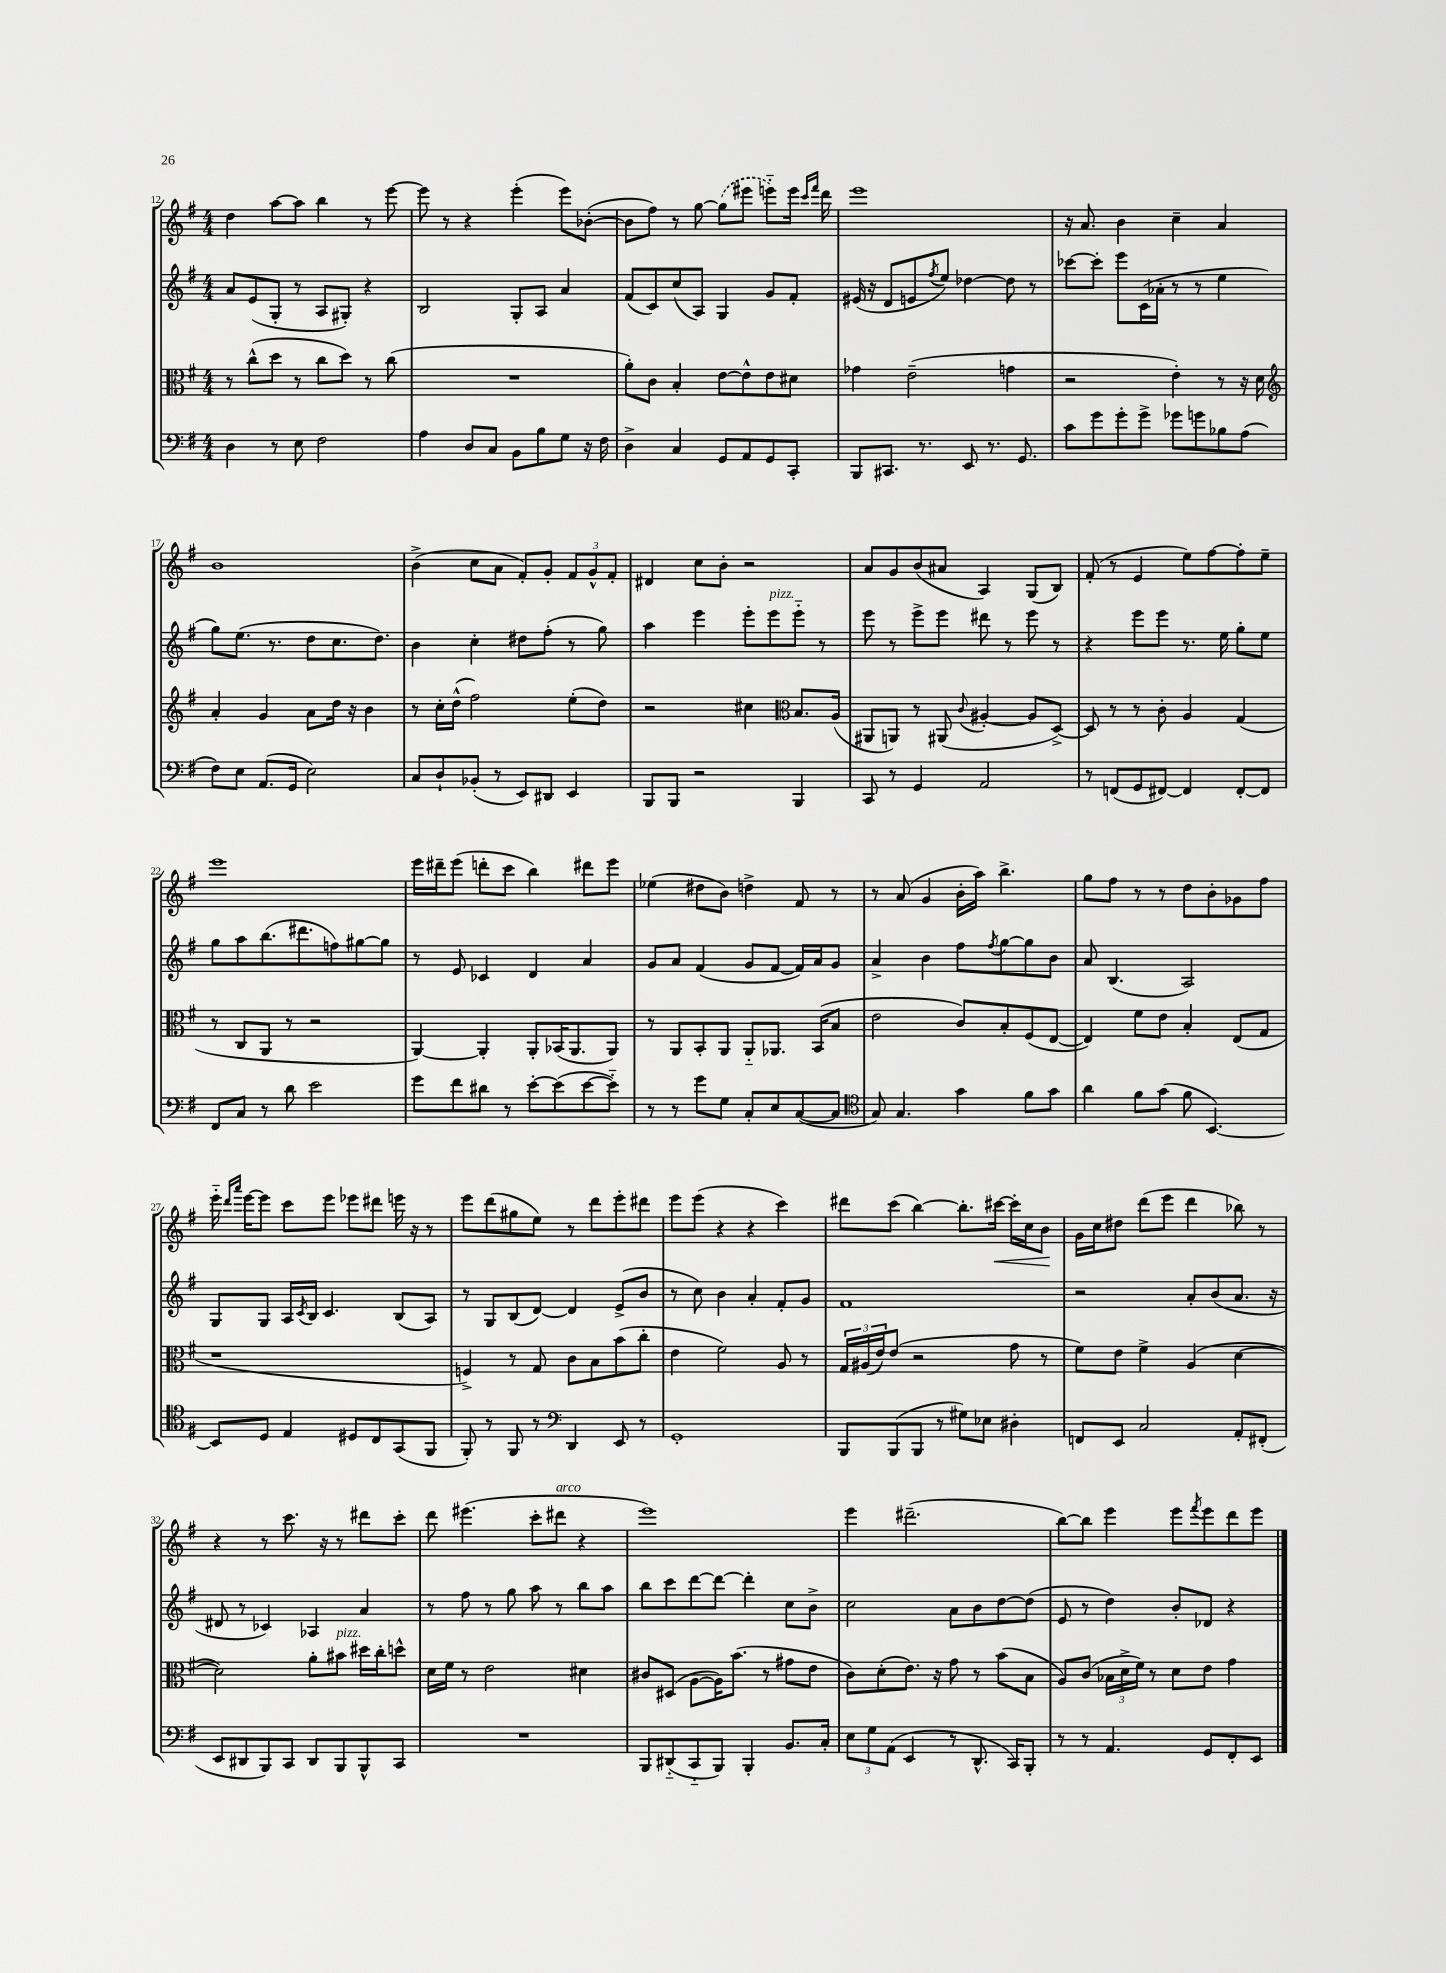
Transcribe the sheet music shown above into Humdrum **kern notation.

**kern	**kern	**kern	**kern
*staff4	*staff3	*staff2	*staff1
*clefF4	*clefC3	*clefG2	*clefG2
*k[f#]	*k[f#]	*k[f#]	*k[f#]
*M4/4	*M4/4	*M4/4	*M4/4
4D\	8r	8a/L	4dd\
.	(8cc^^\L	(8e/	.
8r	8dd\J	8G'/J	[8aa\L
8E\	8r	8r	8aa\]J
2F#\	8cc\L	8A/L	4bb\
.	8dd\J)	8G#'/J)	.
.	8r	4r	8r
.	(8cc\	.	[8eee\
=	=	=	=
4A\	1r	2B/	8eee\]
.	.	.	8r
8D/L	.	.	4r
8C/J	.	.	.
8BB\L	.	8G'/L	(4eee'\
8B\	.	8A/J	.
8G\J	.	4a/	8eee\L)
16r	.	.	([8b-'\J
16F#\	.	.	.
=	=	=	=
4D^\	8a'\L)	(8f#/L	8b-\]L
.	8c\J	8c/)	8ff#\J)
4C/	4B'/	(8cc/	8r
.	.	8A/J)	[8gg\
8GG/L	[8e\L	4G/	(8gg\]L
8AA/	8e^^\]	.	8eee#\J
8GG/	8e\	8g/L	8eee'~\L)
8CC'/J	8d#\J	8f#'/J	16eee\Jk
.	.	.	16qqccc/LL
.	.	.	16qqfff#/JJ
.	.	.	16ddd\
=	=	=	=
8BBB/L	4g-\	(16e#/	1eee
.	.	16r	.
8.CC#/J	.	8d/L	.
.	(2e~\	8e/	.
8.r	.	.	.
.	.	8qff#/	.
.	.	8ee/J)	.
8EE/	.	[4dd-\	.
8.r	.	.	.
.	4g\	8dd-\]	.
8.GG/	.	.	.
.	.	8r	.
=	=	=	=
8c\L	2r	[8ccc-\L	16r
.	.	.	8.a/
8g\	.	8ccc-'\]J	.
8g'\	.	8eee\L	4b\
8g^\J	.	(16c\L	.
.	.	16a-'\JJ	.
8g-\L	4e'\)	8r	4cc~\
8g\	.	8r	.
8B-\	8r	4ee\	4a/
(8A\J	16r	.	.
.	16d\	.	.
=	=	=	=
*	*clefG2	*	*
8F#\L)	4a'/	8gg\L)	1b
8E\J	.	(8.ee\J	.
(8.AA/L	4g/	.	.
.	.	8.r	.
16GG/Jk	.	.	.
2E\)	8a\L	8dd\L	.
.	16dd\Jk	8.cc\	.
.	16r	.	.
.	4b\	.	.
.	.	8.dd\J)	.
=	=	=	=
8C/L	8r	4b\	(4b^\
8D`/	16cc'\LL	.	.
.	(16dd^^\JJ	.	.
(8BB-'/J	2ff#\)	4cc'\	8cc\L
8r	.	.	8a\J
8EE/L)	.	8dd#\L	8f#'/L)
8DD#/J	.	(8ff#'\J	8g'/J
4EE/	(8ee'\L	8r	12f#/L
.	.	.	12g^^/
.	8dd\J)	8gg\)	.
.	.	.	12f#'/J
=	=	=	=
8BBB/L	2r	4aa\	4d#/
8BBB/J	.	.	.
2r	.	4eee\	8cc\L
.	.	.	8b'\J
.	4cc#\	8eee'\L	2r
.	.	8eee\	.
*	*clefC3	*	*
4BBB/	8.B/L	8eee'~\J	.
.	.	8r	.
.	(16A/Jk	.	.
=	=	=	=
8CC/	8AA#/L	8eee\	8a/L
8r	8AA/J)	8r	8g/
4GG/	8r	8eee^\L	(8b/
.	(8AA#/	8eee\J	8a#/J
.	8qqc/	.	.
2AA/	[4A#'/	8ddd#\	4A/)
.	.	8r	.
.	8A#/]L	8eee\	(8G/L
.	[8D^/J)	8r	8B/J)
=	=	=	=
8r	8D/]	4r	(8f#'/
(8FF/L	8r	.	8r
8GG/	8r	8eee\L	4e/
[8FF#/J)	8c'\	8eee\J	.
4FF#/]	4A/	8.r	8ee\L)
.	.	.	[8ff#\
.	.	16ee\	.
[8FF#'/L	(4G/	8gg'\L	8ff#'\]
8FF#/]J	.	8ee\J	8ee~\J
=	=	=	=
8FF#/L	8r	8gg\L	1eee
8C/J	8C/L	8aa\	.
8r	8AA/J	(8.bb\	.
8d\	8r	.	.
.	.	8.ddd#\	.
2e\	2r	.	.
.	.	8ff\)	.
.	.	[8gg#\	.
.	.	8gg#\]J	.
=	=	=	=
8g\L	[4AA/)	8r	16eee\LL
.	.	.	16ddd#~\J
8f#\	.	8e/	(8eee\J
8d#\J	4AA'/]	4c-/	8ddd'\L
8r	.	.	8ccc\J
[8e'\L	8AA'/L	4d/	4bb\)
(8e\]	(16BB-/K	.	.
.	8.AA/	.	.
[8e\	.	4a/	8ddd#\L
8e'~\]J)	8AA/J)	.	8eee\J
=	=	=	=
8r	8r	8g/L	(4ee-\
8r	8AA/L	8a/J	.
8g\L	8BB'/	(4f#/	8dd#\L
8G\J	8AA/J	.	8b\J)
8C'/L	8AA'~/L	8g/L	4dd^\
8E/	8.AA-/J	[8f#/J	.
([8C/	.	16f#/]LL)	8f#/
.	(16BB/LK	16a/J	.
8C/]J	8B/J	8g/J	8r
=	=	=	=
*clefC4	*	*	*
8G/)	2e\	4a^/	8r
4.G/	.	.	(8a/
.	.	4b\	4g/
4g\	8c/L)	8ff#\L	16b'\LL
.	.	.	16aa\JJ)
.	.	8qff#/	.
.	8B'/	[8gg\	4.bb^\
8f#\L	(8F#/	8gg\]	.
8g\J	[8E/J	8b\J	.
=	=	=	=
4a\	4E/])	8a/	8gg\L
.	.	(4.B/	8ff#\J
8f#\L	8f#\L	.	8r
(8g\J	8e\J	.	8r
8f#\	4B'/	2A/)	8dd\L
[4.BB/)	.	.	8b'\
.	(8E/L	.	8g-\
.	8G/J	.	8ff#\J
=	=	=	=
8BB/]L	1r	8G/L	16eee'~\
.	.	.	16qqddd/LL
.	.	.	16qqaaa/JJ
.	.	.	[16eee\LK
8D/J	.	8G/J	8eee\]J
4E/	.	16A/LL	8ccc\L
.	.	8qc/	.
.	.	16B/JJ	.
.	.	4.c/	8eee\J
8D#/L	.	.	8eee-\L
8C/	.	.	8ddd#\J
(8GG/	.	(8B/L	16eee\
.	.	.	16r
8FF#/J	.	8A/J)	8r
=	=	=	=
8FF#'/)	4F^/)	8r	8eee\L
8r	.	8G/L	(8ddd\
8FF#/	8r	(8B/	8gg#\
8r	8G/	[8d/J)	8ee\J)
*clefF4	*	*	*
4DD/	8c\L	4d/]	8r
.	8B\	.	8ddd\L
8EE/	(8b\	(8e^/L	8eee'\
8r	8cc'\J	8b/J	8ddd#\J
=	=	=	=
1GG'	4e\	8r	8eee\L
.	.	8cc\)	(8eee\J
.	2f#\)	4b\	4r
.	.	4a'/	4r
.	8A/	8f#'/L	4ccc\)
.	8r	8g/J	.
=	=	=	=
8BBB/L	24G/LL	1f#	8ddd#\L
.	(24A#/	.	.
.	24e/J)	.	.
(8BBB/	(8e/J	.	(8ccc\J
8BBB/J	2r	.	[4bb\)
8r	.	.	.
8G#\L)	.	.	8.bb'\]L
8E-\J	.	.	.
.	.	.	[16ccc#\Jk
4D#'\	8g\	.	16ccc#'\]LL
.	.	.	16cc\J
.	8r	.	8b\J
=	=	=	=
8FF/L	8f#\L)	2r	16g\LL
.	.	.	16cc\J
8EE/J	8e\J	.	8dd#\J
2C/	4f#^\	.	(8ddd\L
.	.	.	8eee\J
.	(4A/	8a'/L	4ddd\
.	.	(8b/	.
8AA'/L	[4d\	8.a/J	8bb-\)
(8FF#'/J	.	.	8r
.	.	16r	.
=	=	=	=
8EE/L	2d\])	8d#/	4r
8DD#/	.	8r	.
8BBB/)	.	4c-/)	8r
8CC/J	.	.	8.ccc\
8DD#/L	8a'\L	4A-/	.
.	.	.	16r
8BBB/	8b#\J	.	8r
8BBB^^/	16dd#\LL	4a/	8ddd#\L
.	16cc'\J	.	.
8CC/J	8dd^^\J	.	8ccc'\J
=	=	=	=
1r	16d\LL	8r	8ddd\
.	16f#\JJ	.	.
.	8r	8ff#\	(4.eee#\
.	2e\	8r	.
.	.	8gg\	.
.	.	8aa\	8ccc'\L
.	.	8r	8ddd#\J
.	4d#\	8bb\L	4r
.	.	8aa\J	.
=	=	=	=
8BBB/L	8c#/L	8bb\L	1eee)
(8DD#'~/	(8D#/J	8ccc\	.
8CC'~/	[8A\L	[8ddd\	.
8BBB/J)	16A\]K)	8ddd\_J	.
.	(8.b\J	.	.
4BBB'/	.	4ddd'\]	.
.	8r	.	.
8.BB/L	8g#\L	8cc\L	.
.	8e\J	8b^\J	.
16C'/Jk	.	.	.
=	=	=	=
12E\L	8c\L)	2cc\	4eee\
12G\	.	.	.
.	(8d'\	.	.
(12AA\J	.	.	.
4EE/	8.e\J)	.	(2.ddd#~\
.	16r	.	.
8r	8g\	8a\L	.
8.DD^^/	8r	8b\	.
.	(8b\L	[8dd\	.
16CC/LK)	.	.	.
8BBB'/J	8B\J	(8dd\]J	.
=	=	=	=
8r	8A/L)	8e/	[8bb\L)
8r	(8c/J	8r	8bb\]J
4.AA/	24B-\LL	4dd\)	4eee\
.	24d^\	.	.
.	24f#\JJ)	.	.
.	8r	.	.
.	8d\L	8b'/L	8eee\L
.	.	.	8qfff#/
8GG/L	8e\J	8d-/J	8eee\
8FF#'/	4g\	4r	8ddd\
8EE/J	.	.	8eee\J
==	==	==	==
*-	*-	*-	*-
